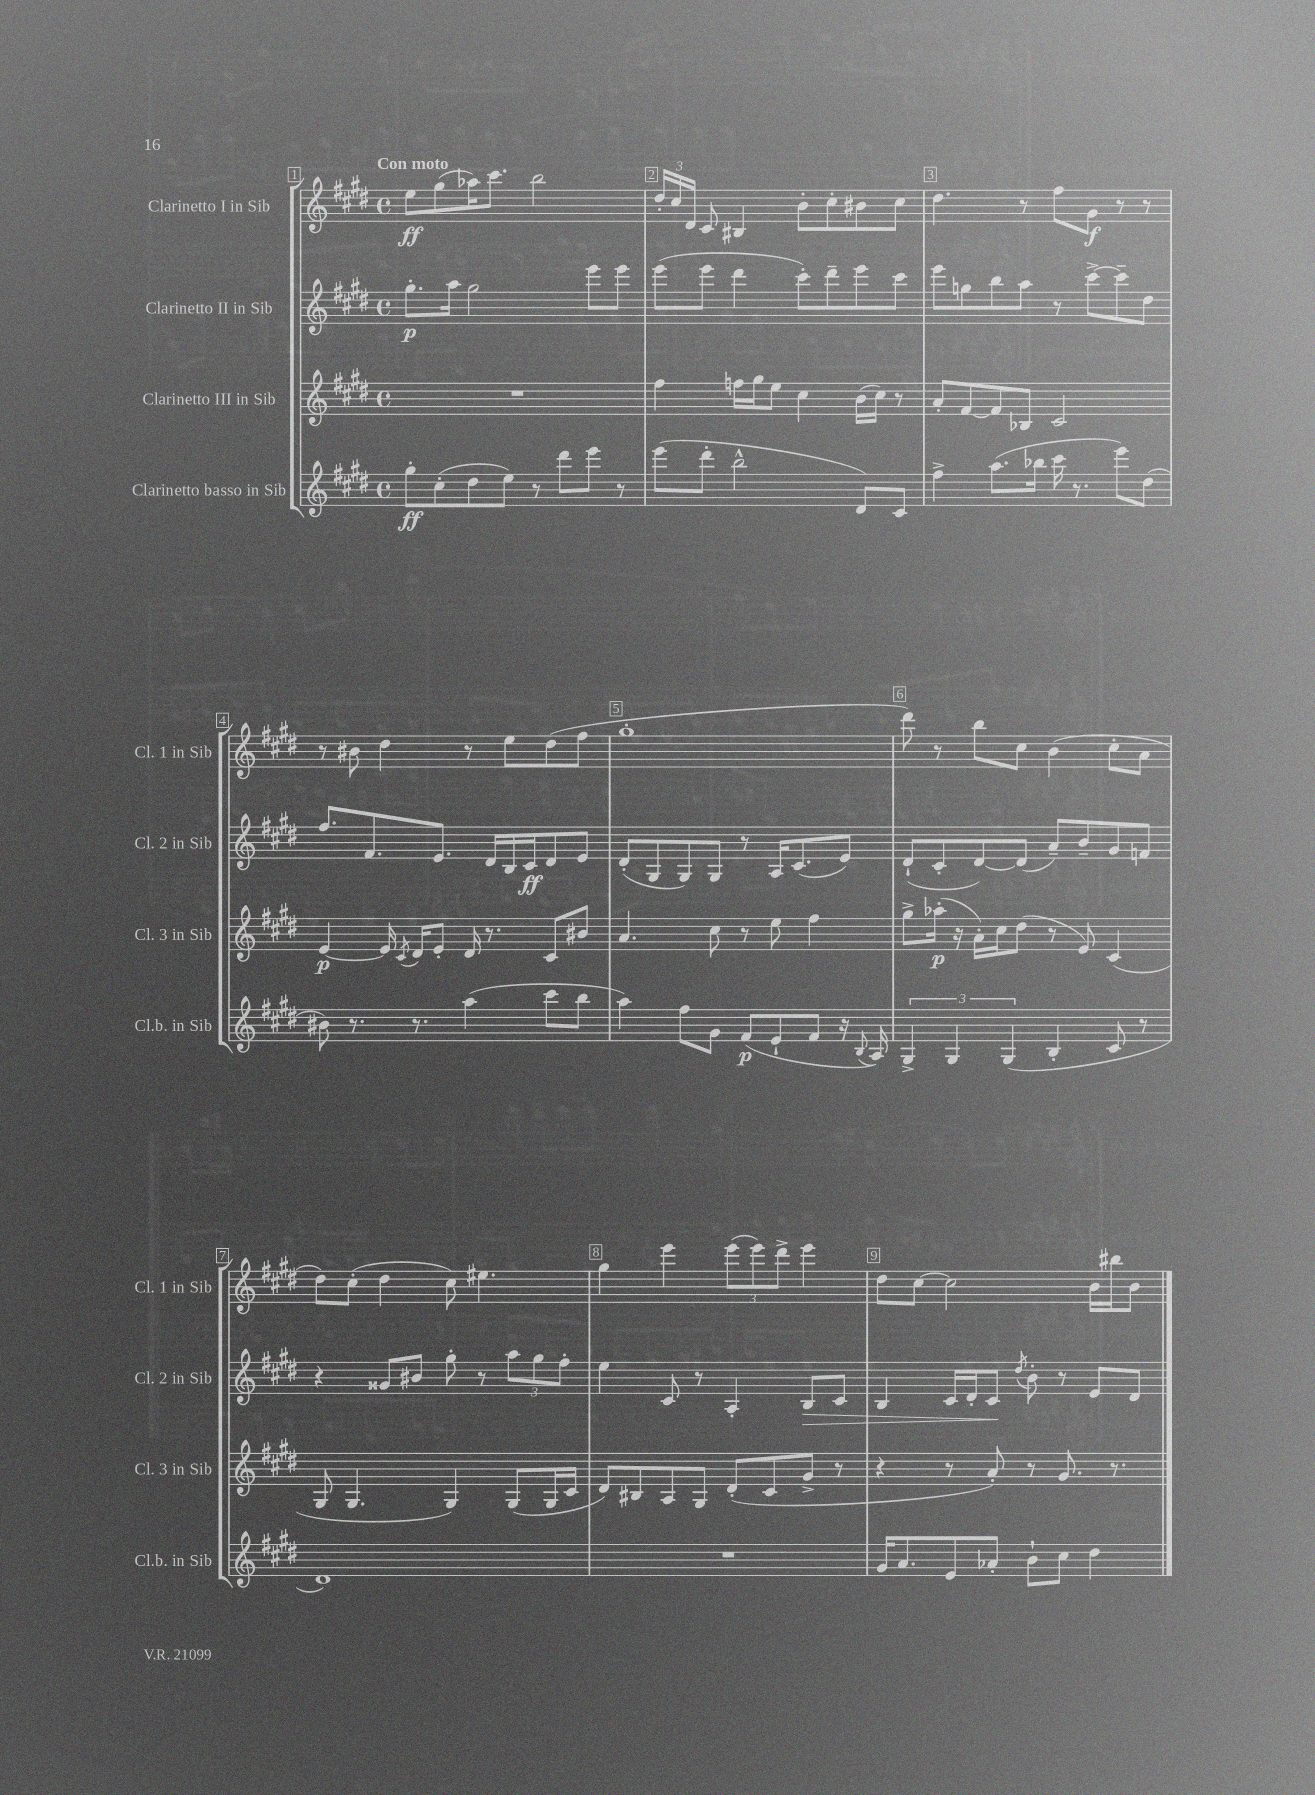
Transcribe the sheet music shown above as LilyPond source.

<<
\new StaffGroup <<
\new Staff = "s0" \with { instrumentName = "Clarinetto I in Sib" shortInstrumentName = "Cl. 1 in Sib" } {
    \clef treble \key e \major \defaultTimeSignature \time 4/4 \tempo "Con moto"
    \autoBeamOff e''8[\ff gis''8( aes''16) cis'''8.] b''2 |
    \tuplet 3/2 { dis''16[-. cis''16 dis'16] } cis'8 bis4 b'8[-. cis''8-. bis'8 cis''8] |
    dis''4. r8 fis''8[ gis'8]\f r8 r8 |
    r8 bis'8 dis''4 r8 e''8[ dis''8( fis''8] |
    gis''1-. |
    dis'''8) r8 b''8[ cis''8] b'4( cis''8[-. a'8] |
    dis''8[) cis''8]-.( dis''4 cis''8) eis''4. |
    gis''4 e'''4 \tuplet 3/2 { e'''8[( e'''8) dis'''8]-> } e'''4 |
    dis''8[ cis''8]~ cis''2 b'16[ bis''16 b'8] \bar "|." |
}
\new Staff = "s1" \with { instrumentName = "Clarinetto II in Sib" shortInstrumentName = "Cl. 2 in Sib" } {
    \clef treble \key e \major \defaultTimeSignature \time 4/4
    \autoBeamOff gis''8.[-.\p a''16] gis''2 e'''8[ e'''8] |
    e'''8[( e'''8] dis'''4 cis'''8[-.) dis'''8-- e'''8 cis'''8] |
    e'''8[ g''8 b''8 a''8] r8 cis'''8[~-> cis'''8-- dis''8] |
    fis''8.[ fis'8. e'8.] dis'16[ b16 cis'16\ff dis'8 e'8] |
    dis'8[-.( gis8 gis8) gis8] r8 a16[ cis'8.( e'8]) |
    dis'8[-!( cis'8-. dis'8~) dis'8]( a'8[--) b'8-- gis'8 f'8] |
    r4 gisis'8[ bis'8] gis''8-. r8 \tuplet 3/2 { a''8[ gis''8 fis''8]-. } |
    e''4 cis'8 r8 a4-. b8[\> cis'8] |
    b4 cis'16[ dis'16-. cis'8]\! \acciaccatura { dis''8 } b'8-. r8 e'8[ dis'8] \bar "|." |
}
\new Staff = "s2" \with { instrumentName = "Clarinetto III in Sib" shortInstrumentName = "Cl. 3 in Sib" } {
    \clef treble \key e \major \defaultTimeSignature \time 4/4
    \autoBeamOff R1 |
    fis''4 f''16[ gis''16 e''8] cis''4 b'16[( cis''16]) r8 |
    a'8[-. fis'8~ fis'8 bes8] cis'2 |
    e'4~\p e'16 \acciaccatura { cis'8 } dis'16[ e'8]-. dis'16 r8. cis'8[ bis'8] |
    a'4. cis''8 r8 e''8 fis''4 |
    gis''8[-> aes''16]-.\p( r16 a'16[-.) cis''16 dis''8]( r8 e'8) cis'4( |
    gis8 gis4. gis4) gis8[( gis16 cis'16] |
    dis'8[) bis8 a8 gis8] dis'8[-.( cis'8 gis'8]-> r8 |
    r4 r8 a'8-.) r8 gis'8. r8. \bar "|." |
}
\new Staff = "s3" \with { instrumentName = "Clarinetto basso in Sib" shortInstrumentName = "Cl.b. in Sib" } {
    \clef treble \key e \major \defaultTimeSignature \time 4/4
    \autoBeamOff gis''8[-.\ff cis''8-.( dis''8 e''8]) r8 dis'''8[ e'''8] r8 |
    e'''8[( dis'''8]-. b''2-^ dis'8[) cis'8] |
    fis''4-> a''8.[( bes''16] cis'''16 r8. e'''8[) dis''8]( |
    bis'8) r8. r8. a''4( cis'''8[ b''8] |
    a''4) fis''8[ gis'8] fis'8[\p( e'8-! fis'8] r16 \appoggiatura { b8 } a16) |
    \tuplet 3/2 { gis4-> gis4 gis4( } b4-. cis'8 r8 |
    dis'1) |
    R1 |
    gis'16[ a'8. e'8 aes'8]-. b'8[-! cis''8] dis''4 \bar "|." |
}
>>
>>
\layout { \context { \Score \override BarNumber.break-visibility = ##(#f #t #t) barNumberVisibility = #all-bar-numbers-visible \override BarNumber.stencil = #(make-stencil-boxer 0.1 0.3 ly:text-interface::print) } }
